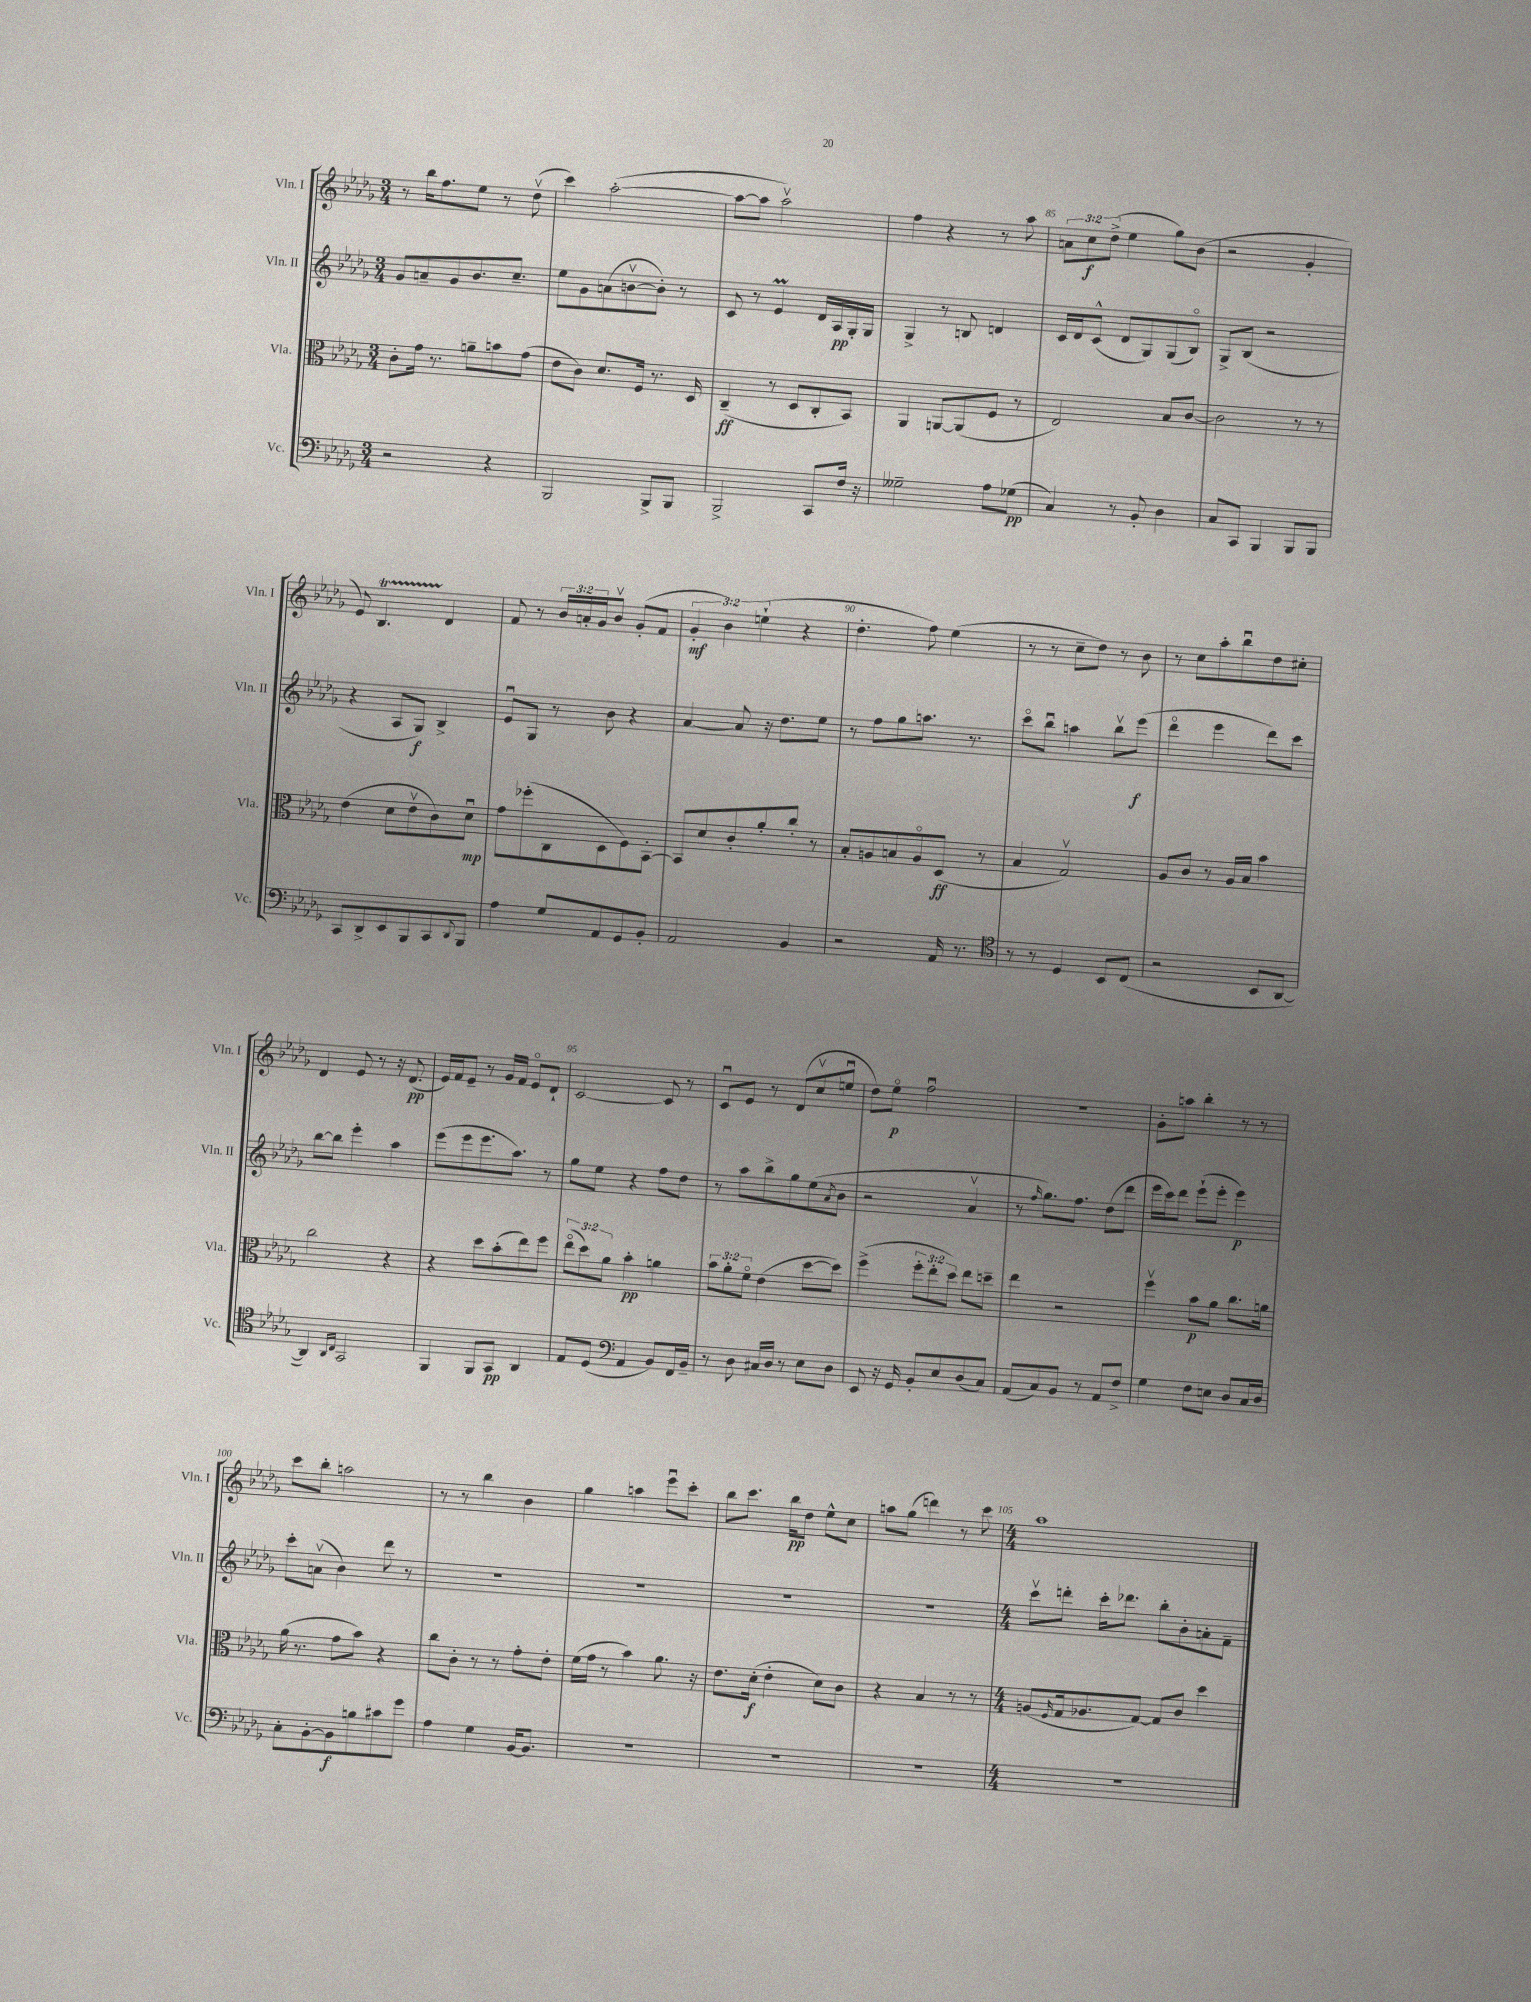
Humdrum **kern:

**kern	**kern	**kern	**kern
*staff4	*staff3	*staff2	*staff1
*clefF4	*clefC3	*clefG2	*clefG2
*k[b-e-a-d-g-]	*k[b-e-a-d-g-]	*k[b-e-a-d-g-]	*k[b-e-a-d-g-]
*M3/4	*M3/4	*M3/4	*M3/4
2r	8c'	8g-	8r
.	16g-	8a~	16bb-
.	8.r	.	8.ff
.	.	8g-	.
.	8a~	8.b-	8ee-
4r	8b	.	8r
.	.	8.cc~	.
.	(8g-	.	(8dd-v
=	=	=	=
2BBB-	8e-	8ee-	4ccc)
.	8c)	8g-	.
.	8.d-	(8a	([2aa-'
.	.	[8bv	.
.	16F	.	.
8BBB-^	8.r	8b'])	.
8BBB-	.	8r	.
.	16D-	.	.
=	=	=	=
2BBB-^	(4C~	8c	8aa-_
.	.	8r	8aa-]
.	8r	4e-	2aa-v)
.	8D-	.	.
8CC	8C'	16d-	.
.	.	16A-	.
16F	8BB-)	16G-'	.
16r	.	16G-	.
=	=	=	=
2G--~	4AA-	4G-^	4ff
.	[8AA	8r	4r
.	(8AA]	8B	.
8A-	8F	4d	8r
(8G-	8r	.	8aa-
=	=	=	=
4C)	2E-)	16c	12a
.	.	16d-	.
.	.	.	12cc
.	.	(8c^^	.
.	.	.	(12dd-^
8r	.	8d-	4ee-
8BB-'	.	8G-)	.
4D-	8B-	(8G-	8gg-)
.	[8c	8B-o)	(8b-
=	=	=	=
8C	2c]	8G-^	2r
8CC	.	(8B-	.
4BBB-	.	2r	.
8BBB-	8r	.	4g-'
8BBB-	8r	.	.
=	=	=	=
8CC	(4e-	4r	8e-)
8DD-^	.	.	4.B-
8EE-	8d-	8A-	.
8BBB-	8e-v	8G-)	.
8CC	8c)	4B-^	4d-
8qqDD-	.	.	.
8BBB-	8d-u	.	.
=	=	=	=
4A-	8g-	8e-u	8f
.	(8ff-'	8G-	8r
8G-	8C	8r	24b-
.	.	.	24a'
.	.	.	24g-
8AA-	8D-	8b-	8b-v
8GG-	8F)	4r	(8g-'
8BB-'	[8BB-'	.	8f
=	=	=	=
2AA-	8BB-]	[4a-	6g-'
.	8d-	.	.
.	.	.	6b-)
.	8c'	8a-]	.
.	.	.	(6ee`
.	8a-'	16r	.
.	.	8.dd-	.
4BB-	8cc'	.	4r
.	8r	8ee-	.
=	=	=	=
2r	8B-'	8r	4.dd-'
.	8A	8ff	.
.	8B	8gg-	.
.	8Ao	8.aa	8ff)
16AA-	(8D-	.	(4ee-
8.r	.	8.r	.
.	8r	.	.
=	=	=	=
*clefC4	*	*	*
8r	4B-	8ccco	8r
8r	.	8bb-u	8r
4D-	2G-v)	4aa	8cc~
.	.	.	8dd-)
8BB-	.	8bb-v	8r
(8C	.	(8eee-	8b-
=	=	=	=
2r	8A-	4ddd-o	8r
.	8c	.	8cc
.	8r	4eee-	8aa-'
.	16A-	.	8bb-u
.	16B-	.	.
8BB-	4b-	8ddd-)	8dd-
[8AA-	.	8ccc	8cc#'
=	=	=	=
4AA-])	2cc	[8bb-	4d-
.	.	8bb-]	.
16qqAA-	.	.	.
16qqC	.	.	.
2GG-	.	4eee-'	8e-
.	.	.	8r
.	4r	4aa-	16r
.	.	.	(8.d-
=	=	=	=
4FF	4r	(8eee-	16e-)
.	.	.	16f
.	.	8eee-	8e-~
8FF	8dd-	8.eee-	8r
8GG-	(8b-'	.	16g-
.	.	8.aa-)	16f
4AA-	8ee-)	.	8e-o
.	8ff	8r	8d-`
=	=	=	=
8E-	(12ee-o	8gg-	[2c
.	12dd-)	.	.
(8D-	.	8ee-	.
.	12a-	.	.
*clefF4	*	*	*
4AA-	4b-'	4r	.
8BB-)	4a	8ff	8c]
16FF	.	8dd-	8r
16BB-~	.	.	.
=	=	=	=
8r	12b-	8r	8cu
.	12a-'	.	.
8D-	.	8aa-	8e-
.	12fo	.	.
16C#	(4e-	8bb-^	8r
16D-	.	.	.
8r	.	8gg-	(8d-
8E-	[8dd-	(8ee-	8ccv
.	.	8qa-	.
8D-	8dd-])	8b-	8eeu
=	=	=	=
8EE-	(4ff^	2r	8dd-)
16r	.	.	8ee-o
16GG-	.	.	.
8BB-'	12ff'	.	2ffu
.	12ee-'	.	.
8E-	.	.	.
.	12dd-)	.	.
(8D-	8ee-	4a-v	.
8C)	8dd~	.	.
=	=	=	=
(8AA-	4ee-	8r	2.r
.	.	16qqff	.
8C)	.	8.gg-)	.
8BB-	2r	.	.
.	.	8.ff	.
8r	.	.	.
8AA-	.	(8dd-	.
8F^	.	8ddd-	.
=	=	=	=
4G-	4ffv	16eee-	8g-'
.	.	16ccc)	.
.	.	8ddd-	8aa
8F	8b-	(8eee-`	4bb-'
8E	8a-	8eee-'	.
8D-	8.cc	4eee-)	8r
16C	.	.	8r
16D-	16a	.	.
=	=	=	=
8C'	(16a-	8ccc'	8ccc
.	8.r	.	.
[8BB-'	.	(8av	8bb-'
8BB-]	8g-	4b-)	2aa
8B	8b-)	.	.
8c#	4r	8ddd-	.
8g-	.	8r	.
=	=	=	=
4A-	8cc	2.r	8r
.	8c'	.	8r
4G-	8r	.	4bb-
.	8r	.	.
[16BB-	8g-'	.	4b-
8.BB-]	.	.	.
.	8e-'	.	.
=	=	=	=
2.r	(16f	2.r	4gg-
.	16g-	.	.
.	8r	.	.
.	4b-)	.	4aa
.	8.a-	.	8eee-u
.	.	.	8ccc'
.	16r	.	.
=	=	=	=
2.r	8.e-	2.r	8bb-
.	.	.	8.ccc
.	(16d-'	.	.
.	4e-'	.	.
.	.	.	16bb-
.	.	.	8dd-
.	8d-)	.	8ee-^^
.	8c	.	8cc
=	=	=	=
2.r	4r	2.r	8aa
.	.	.	(8gg-
.	4B-	.	4ddd)
.	8r	.	8r
.	8r	.	8ccc
=	=	=	=
*M4/4	*M4/4	*M4/4	*M4/4
1r	(8A	8cccv	1aa-
.	16qqF	.	.
.	16G-	8ddd'	.
.	8.A-	.	.
.	.	16ccc'	.
.	.	8.ddd-	.
.	[8G-)	.	.
.	8G-]	8bb-'	.
.	8c	8b-'	.
.	4dd-	8a'	.
.	.	8f~	.
==	==	==	==
*-	*-	*-	*-
